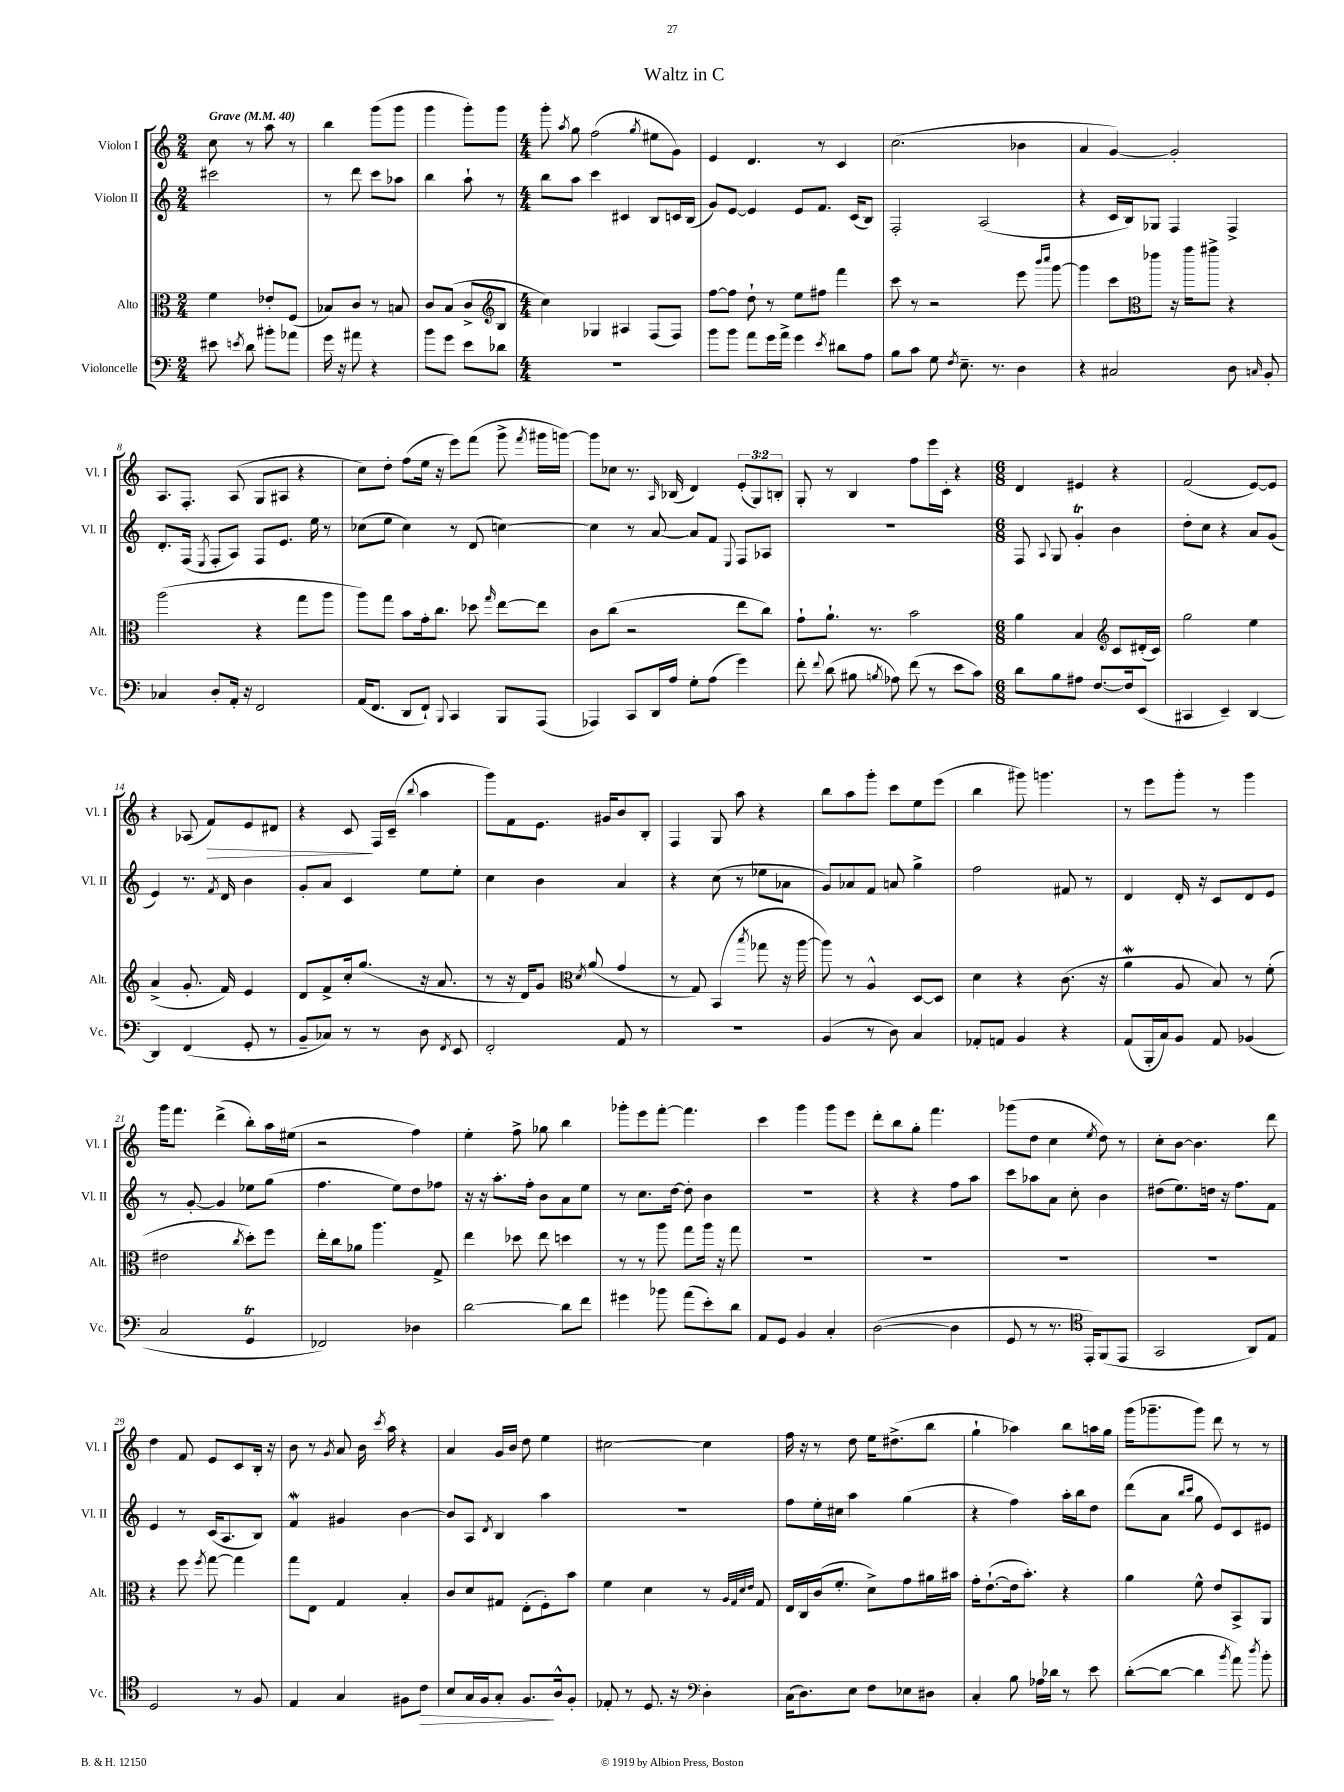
\header { title = "Waltz in C" }
<<
\new StaffGroup <<
\new Staff = "s0" \with { instrumentName = "Violon I" shortInstrumentName = "Vl. I" } {
    \clef treble \key c \major \numericTimeSignature \time 2/4 \override Staff.TupletNumber.text = #tuplet-number::calc-fraction-text \tempo "Grave" 4 = 40
    \autoBeamOff c''8 r8 a''8 r8 |
    b''4 g'''8[( g'''8] |
    g'''4 g'''8[-.) g'''8] |
    \numericTimeSignature \time 4/4 g'''8-. \acciaccatura { a''8 } g''8 f''2( \acciaccatura { g''8 } eis''8[ g'8]) |
    e'4 d'4. r8 c'4 |
    c''2.( bes'4 |
    a'4 g'4~) g'2-. |
    a8.[ f8.]-. a8( g8[ ais8] r4 |
    c''8[) d''8]-. f''8[( e''16] r16 e'''8[) f'''8]( g'''8-> \acciaccatura { f'''8 } gis'''16[ g'''16]~) |
    g'''8[ ces''8] r8. \grace { a16 } bes16( d'4) \tuplet 3/2 { e'8[-.( g8) b8]-. } |
    g8-. r8 b4 f''8[ e'''16 c'16]-. r4 |
    \numericTimeSignature \time 6/8 d'4 eis'4 r4 |
    f'2( e'8[~) e'8] |
    r4 aes8( f'8[\>) e'8 dis'8] |
    r4 c'8\! f16[ c'16]--( \appoggiatura { b''8 } a''4 |
    g'''8[) f'8 e'8.] gis'16[ b'8 b8]-. |
    f4 g8 a''8 r4 |
    b''8[ a''8 g'''8]-. c'''8[ e''8 e'''8]( |
    b''4 gis'''8) g'''4. |
    r8 e'''8[ g'''8]-. r8 g'''4 |
    g'''16[ f'''8.] d'''4->( b''8[-.) a''16 eis''16]( |
    r2 f''4) |
    e''4-. f''8-> ges''8 b''4 |
    ges'''8[-. e'''8 f'''8]~-. f'''4. |
    c'''4 g'''4 g'''8[ e'''8] |
    d'''8[-. b''8 g''8]-. f'''4. |
    ges'''8[( d''8] c''4 \acciaccatura { e''8 } d''8) r8 |
    c''8[-. b'8]~ b'4. d'''8 |
    d''4 f'8 e'8[ c'8 b16]-. r16 |
    b'8 r8 \acciaccatura { g'8 } a'8 b'16 \acciaccatura { c'''8 } a''16 r4 |
    a'4 g'16[ b'16] d''8 e''4 |
    cis''2~ cis''4 |
    f''16 r16 r8 d''8 e''16[ dis''8.->( b''8] |
    g''4-! aes''4) b''8[ a''16 g''16] |
    g'''16[( ges'''8.-- ges'''8]) d'''8 r8 r8 \bar "|." |
}
\new Staff = "s1" \with { instrumentName = "Violon II" shortInstrumentName = "Vl. II" } {
    \clef treble \key c \major \numericTimeSignature \time 2/4
    \autoBeamOff cis'''2 |
    r8 d'''8 c'''8[ aes''8] |
    b''4 a''8-! r8 |
    \numericTimeSignature \time 4/4 b''8[ a''8] c'''4 cis'4 b8[ c'16 b16]( |
    g'8[) e'8]~ e'4 e'8[ f'8.] c'16[( b8]) |
    f2-. a2( |
    r4 c'16[ b16) ges8] f4 f4-> |
    d'8.[-. f16]( \acciaccatura { e8 } f8[-. a8]) f8[ e'8.] e''16 r8 |
    ces''8[( e''8] ces''4) r8 d'8( c''4~) |
    c''4 r8 a'8~ a'8[ f'8] \appoggiatura { e8 } f8[ aes8] |
    R1 |
    \numericTimeSignature \time 6/8 f8 \appoggiatura { a8 } g8 g'4-.\trill b'4 |
    d''8[-. c''8] r4 a'8[ g'8]( |
    e'4) r8. \acciaccatura { f'8 } d'16 b'4 |
    g'8[-. a'8] c'4 e''8[ e''8]-. |
    c''4 b'4 a'4 |
    r4 c''8( r8 ees''8[ aes'8] |
    g'8[) aes'8 f'8] a'8 g''4-> |
    f''2 fis'8 r8 |
    d'4 d'16-. r16 c'8[ d'8 e'8] |
    r8 g'8~-. g'4 ees''8[ g''8]( |
    f''4. e''8[) d''8 fes''8] |
    r16 r16 a''8.[-. f''16]-. b'8[ a'8 e''8] |
    r8 c''8.[ d''16]~ d''8-. b'4 |
    R2. |
    r4 r4 f''8[ a''8] |
    c'''8[ aes''8 a'8] c''8-. b'4 |
    dis''8[( e''8.) d''16] r16 f''8.[ f'8] |
    e'4 r8 c'16[( a8. b8]) |
    f'4\mordent gis'4 b'4~ |
    b'8[ a8] \acciaccatura { d'8 } b4 a''4 |
    R2. |
    f''8[ e''16-. cis''16] a''4 g''4( |
    r4 f''4) a''16[-. b''16 d''8] |
    d'''8[( a'8] \grace { b''16[ c'''16] } g''8 e'8[) c'8 eis'8] \bar "|." |
}
\new Staff = "s2" \with { instrumentName = "Alto" shortInstrumentName = "Alt." } {
    \clef alto \key c \major \numericTimeSignature \time 2/4
    \autoBeamOff f'4 ees'8[-. f8]( |
    bes8[) c'8] r8 b8 |
    c'8[ b8]( c'8[-> b8] |
    \numericTimeSignature \time 4/4 \clef treble c''4) ges4 ais4 f8[( f8]) |
    f''8[~ f''8] d''8-! r8 e''8[ fis''8] f'''4 |
    c'''8 r8 r2 e'''8 \grace { b'''16[ c''''16] } g'''8~ |
    g'''4 c'''8[ ees'''8] r16 g'''16[ gis'''8]-> r4 |
    \clef alto a''2( r4 g''8[ a''8] |
    a''8[) g''8] b'8[ g'16-. c''8.] des''8 \grace { g''16 } e''8[~ e''8] |
    c'8[ c''8]( r2 e''8[ c''8]) |
    g'8[-! a'8.]-! r8. b'2 |
    \numericTimeSignature \time 6/8 a'4 b4 \clef treble c'8[ dis'16-.( c'16]) |
    g''2 e''4 |
    a'4->( g'8.-. f'16) e'4 |
    d'8[ f'8-> c''16-. g''8.]( r16 a'8. |
    r8 r16 d'16[) g'8] \acciaccatura { c''8 } a'8( g'4 |
    \clef alto r8 g8) b,4( \acciaccatura { b''8 } ges''8 r16 a''16~ |
    a''8) r8 a4-^ d8[~ d8] |
    d'4 r4 c'8.( r16 |
    a'4\mordent a8 b8) r8 f'8-.( |
    eis'2 \acciaccatura { c''8 } d''8[-.) f''8] |
    e''16[-. c''16 aes'8] a''4. g8-> |
    e''4 des''8 e''8 d''4 |
    r8 r8 a''8 g''8[ a''16] r16 g''8 |
    R2. |
    R2. |
    R2. |
    R2. |
    r4 f''8 \acciaccatura { f''8 } g''8~ g''4 |
    g''8[ e8] g4 b4-. |
    c'8[ d'8 gis8] e8[-.( f8-.) b'8] |
    f'4 d'4 r8 \grace { a32[ g32 d'32 e'32] } g8 |
    e16[ c16 c'16( f'8.]-. d'8[->) g'8 ais'16 bis'16] |
    g'16[-. e'8.~-!( e'16 b'8.]-.) r4 |
    a'4 f'8-^ e'8[ b,8-> a,8] \bar "|." |
}
\new Staff = "s3" \with { instrumentName = "Violoncelle" shortInstrumentName = "Vc." } {
    \clef bass \key c \major \numericTimeSignature \time 2/4
    \autoBeamOff eis'8 \acciaccatura { e'8 } d'8 bis'8[-. aes'8] |
    g'16 r16 ais'8 r4 |
    b'8[ g'8] e'8[ des'8] |
    \numericTimeSignature \time 4/4 R1 |
    b'8[ b'8] a'8[ g'16 a'16]-> g'4 \acciaccatura { e'8 } dis'8[ a8] |
    b8[ c'8] g8 \acciaccatura { f8 } e8.-- r8. d4 |
    r4 cis2 d8 \grace { c16 } b,8-. |
    ces4 d8[-. a,16]-. r16 f,2 |
    a,16[( f,8.] d,8[ f,8]-!) \appoggiatura { b,,8 } c,4 b,,8[ a,,8]( |
    aes,,4) c,8[ d,16 a16] g8[-. a8]( g'4) |
    f'8-. \appoggiatura { f'8 } d'8( bis8 \acciaccatura { b8 } aes8) f'8( r8 e'8[ c'8]) |
    \numericTimeSignature \time 6/8 d'8[ b8 ais8] f8.[~ f16 e,8]( |
    cis,4 e,4--) d,4~ |
    d,4 f,4( g,8-. r8 |
    b,8[-- ces8]) r8 r8 d8 \acciaccatura { f,8 } e,8 |
    f,2-. a,8 r8 |
    R2. |
    b,4( r8 d8) c4 |
    aes,8[-. a,8] b,4 r4 |
    a,8[( b,,16-. c16) b,8] a,8 bes,4( |
    c2 g,4\trill |
    fes,2) des4 |
    d'2~ d'8[ f'8] |
    gis'4 bes'8 a'8[( e'8-.) d'8] |
    a,8[ g,8] b,4 c4-. |
    d2~( d4 |
    g,8 r8 r8. e,16[-.) f,8( e,8] |
    \clef tenor g,2 a,8[) e8] |
    d2 r8 f8 |
    e4 g4 fis8[ c'8]\> |
    b8[ g16 f16 g8]-. f8.[\! a16-^ f8]-. |
    ees8-. r8 d8. r16 \clef bass d4-. |
    c16[( d8.) e8] f8[ ees8 dis8] |
    c4-. b8 aes16[ des'16] r8 e'8 |
    d'8[~-.( d'8]~ d'4 \acciaccatura { b'8 } a'8) \acciaccatura { d''8 } b'8-. \bar "|." |
}
>>
>>
